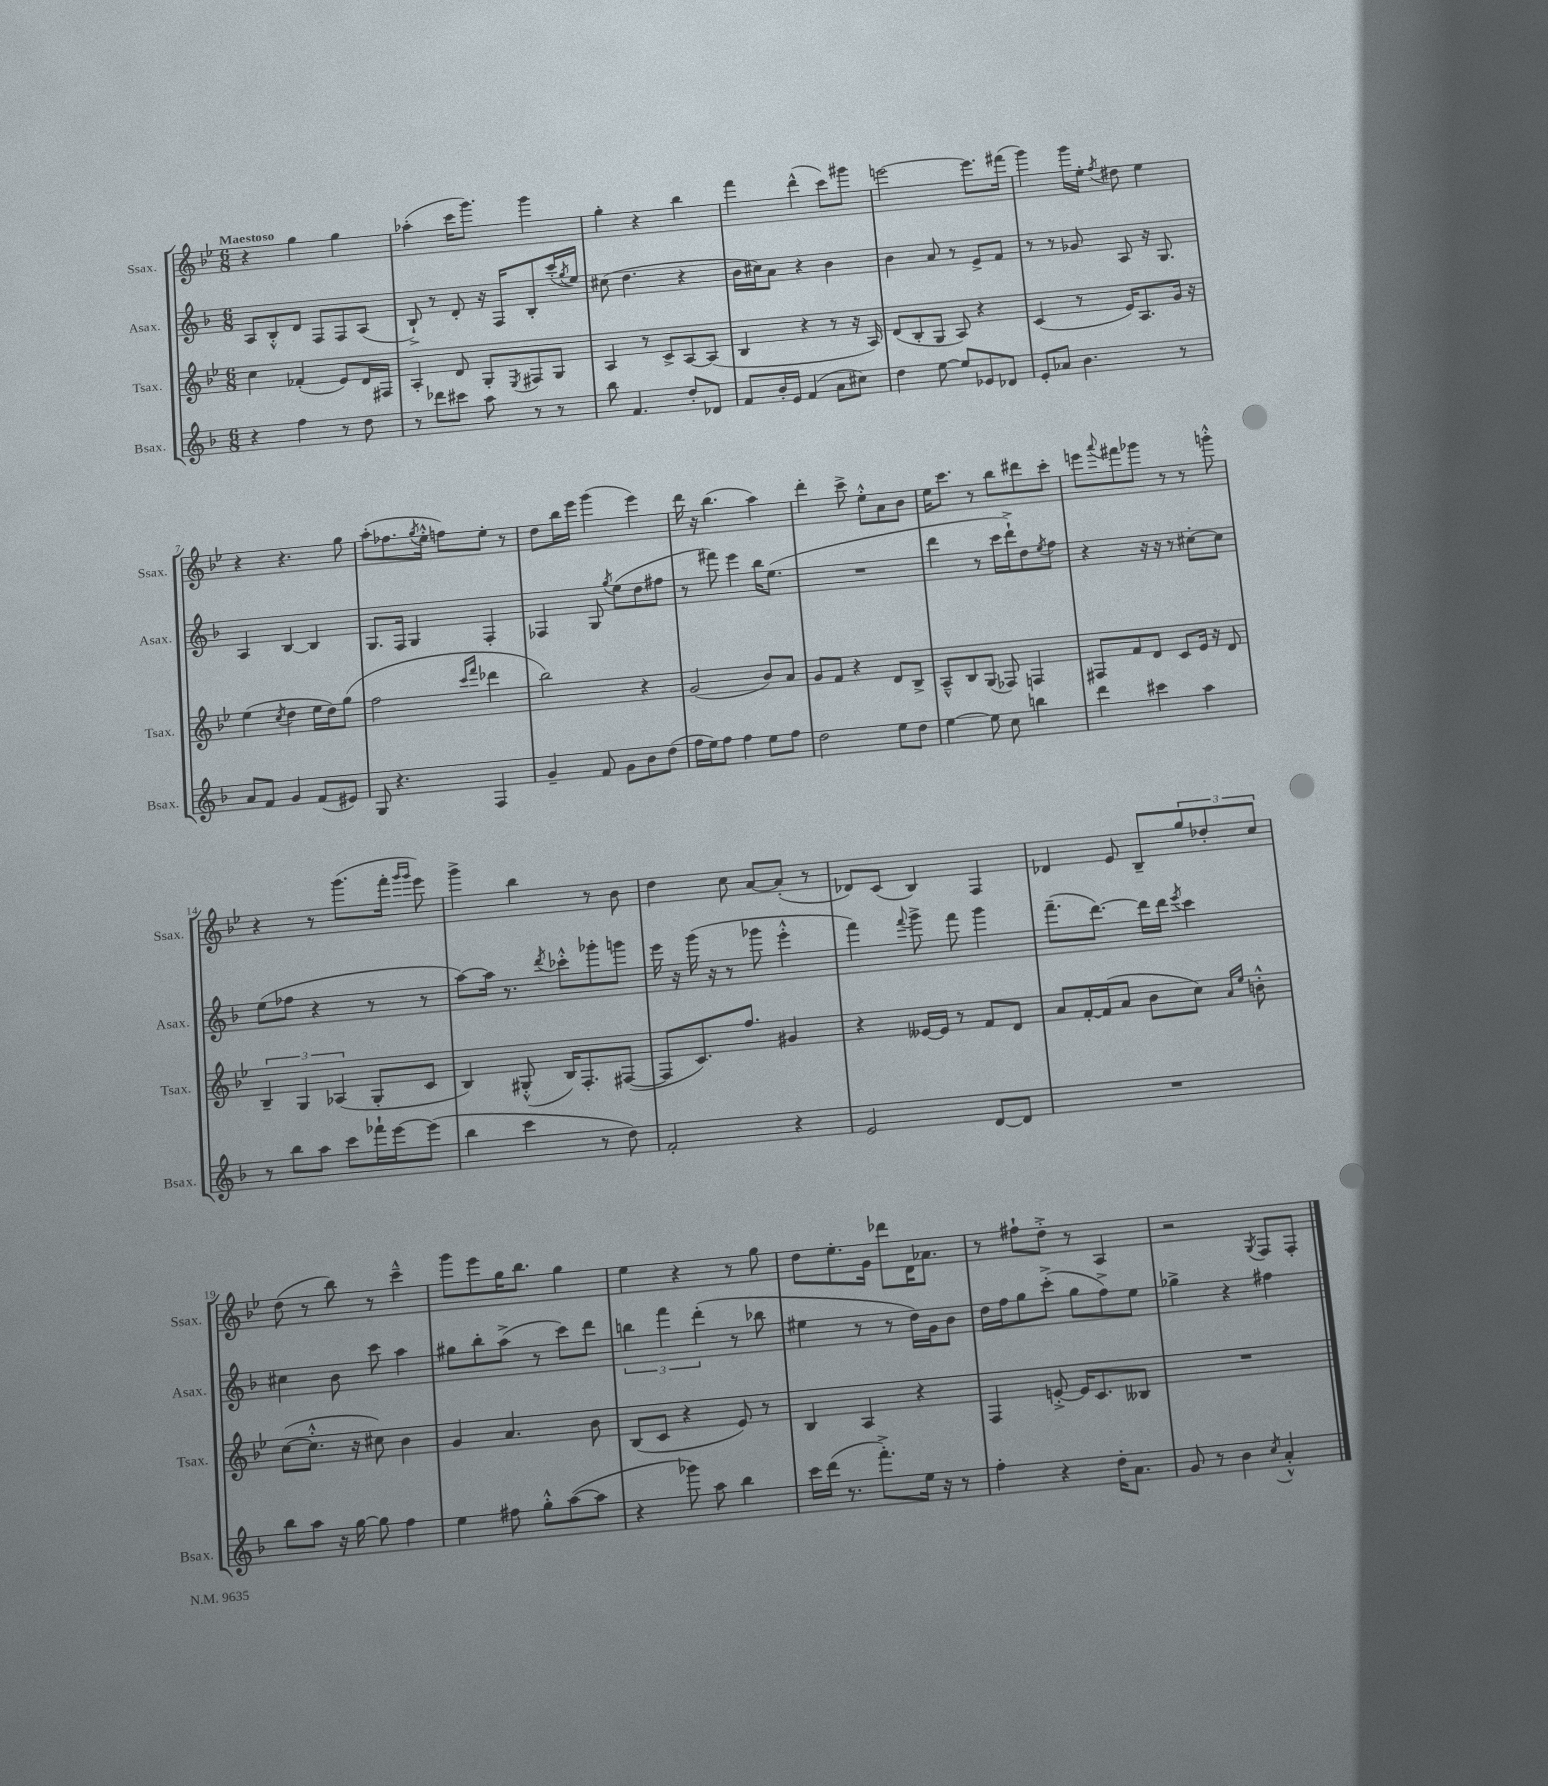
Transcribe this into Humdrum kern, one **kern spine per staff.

**kern	**kern	**kern	**kern
*staff4	*staff3	*staff2	*staff1
*clefG2	*clefG2	*clefG2	*clefG2
*k[b-]	*k[b-e-]	*k[b-]	*k[b-e-]
*M6/8	*M6/8	*M6/8	*M6/8
4r	4cc	8A	4r
.	.	8B-'^^	.
4ff	(4f-'	8d	4gg
.	.	8F	.
8r	8e-)	8F	4gg
8dd	16d	(8A	.
.	16F#	.	.
=	=	=	=
8r	4A'	8B-`^)	(4aa-'
8ddd-	.	8r	.
8ccc#	8d	8d'	16ccc
.	.	.	8.ggg)
8aa	8G'	16r	.
.	.	16F	.
.	8qE-	.	.
8r	8F#	8B-'	4ggg
8r	8G	(16ccc'	.
.	.	8qgg	.
.	.	16ee)	.
=	=	=	=
8bb-	4A	(8cc#	4gg'
4.f	.	4.dd	.
.	8r	.	4r
.	8c^	.	.
8dd'	[8A	4r	4bb-
8d-	(8A]	.	.
=	=	=	=
8f	4B-	16b-	4fff
.	.	16cc#)	.
16b-'	.	8a	.
16e	.	.	.
(4f	4r	4r	(4ddd^^
8a	8r	4b-	8ccc)
8cc#)	16r	.	8ggg#
.	16A)	.	.
=	=	=	=
4dd	(8d	4b-	[2eee
.	8B-'	.	.
[8ee	8G	8a	.
8ee]	8A)	8r	.
8e-	4r	8e^	8.eee]
8d-	.	8f	.
.	.	.	(16fff#
=	=	=	=
8e'	(4c	8r	4ggg)
8a-	.	8r	.
4.b-	8r	8g-	16ggg
.	.	.	16ee-'
.	.	.	8qff
.	16e-)	8A	8dd#
.	8.A	.	.
.	.	16r	4ee-
.	.	8.G	.
8r	16g	.	.
.	16r	.	.
=	=	=	=
8a	(4ee-	4A	4r
8f	.	.	.
.	8qcc	.	.
4g	4dd	[4B-	4.r
(8f	16ee-	4B-]	.
.	16dd)	.	.
8e#)	(8gg	.	8gg
=	=	=	=
8G	2ff	8.G	(8aa'
4.r	.	.	8.ff-
.	.	16F	.
.	.	4G	.
.	.	.	8qgg
.	.	.	16ee-'^^
.	.	.	8ff)
.	16qqccc	.	.
.	16qqfff	.	.
4F	4ddd-	4F'	8ee-'
.	.	.	8r
=	=	=	=
4g~	2bb-)	4F-	8dd
.	.	.	16bb-
.	.	.	16eee-
8f	.	8G	(4ggg
.	.	8qgg	.
8g	.	(8ee	.
8b-	4r	8dd	4eee-)
(8dd	.	8ff#	.
=	=	=	=
16ff	(2g	8r	16ddd
16ee)	.	.	16r
8ff	.	8fff#)	(4.bb-
4ff	.	4eee	.
8ee	8b-)	16bb-	4aa)
.	.	(8.ee	.
8ff	8a	.	.
=	=	=	=
2dd	8g	2.r	4ddd'
.	8f	.	.
.	4r	.	8ccc^
.	.	.	8ee-'^^
8ee	8d	.	8a
8dd	8B-^	.	8b-
=	=	=	=
[4ee	8A~^^	4ddd	16ee-
.	.	.	8.ccc
.	8B-	.	.
8ee]	(8G	8r	8r
8cc	8F-)	16ccc	8bb-
.	.	16ddd`^)	.
4bb	4F	8dd	8ddd#
.	.	8qee	.
.	.	8ff	8ccc'
=	=	=	=
4ddd	8F#	4r	8eee
.	.	.	8qqaaa
.	8f	.	8fff#
4ccc#	8d	16r	8ggg-
.	.	16r	.
.	8c	8r	8r
4aa	16e-	[8cc#'	8r
.	16r	.	.
.	8d	8cc#]	8ggg'^^
=	=	=	=
8r	6B-~	(8ee	4r
8bb-	.	8ff-	.
.	6G	.	.
8aa	.	4r	8r
.	(6A-	.	.
8ccc	.	.	(8.ggg
16fff-`	8G'	8r	.
[16eee	.	.	16fff'
.	.	.	16qqggg
.	.	.	16qqggg
(8eee]	8c	8r	8eee-)
=	=	=	=
4bb-	4B-)	[8aa)	4ggg^
.	.	16aa]	.
.	.	8.r	.
4ccc	(8G#'^^	.	4bb-
.	.	8qddd	.
.	16B-)	8ccc-'^^	.
.	8.F'	.	.
8r	.	8ggg-'	8r
8dd)	([8F#	8ggg	8b-
=	=	=	=
2f'	8F#]	16eee	4dd
.	.	16r	.
.	8.c)	(16ggg	.
.	.	16r	.
.	.	8r	8cc
.	8.ff	.	.
.	.	8ggg-	[8a
4r	4g#	4eee'^^	(8a']
.	.	.	8r
=	=	=	=
2e	4r	4fff)	8d-)
.	.	.	(8c
.	.	8qqfff	.
.	[16e--	8ggg^	4B-)
.	16e--]	.	.
.	8r	8fff	.
[8d	8f	4ggg	4F
8d]	8d	.	.
=	=	=	=
2.r	8a	(8.fff~	4d-
.	[16f'	.	.
.	(16f]	[8.ddd)	.
.	8a	.	8e-
.	8b-	16ddd]	8B-~
.	.	16ddd	.
.	.	8qeee	.
.	8cc)	4ccc	12gg
.	.	.	12dd-'
.	16qqa	.	.
.	16qqee-	.	.
.	8b'^^	.	.
.	.	.	12cc
=	=	=	=
8bb-	([8cc	4cc#	(8dd
8aa	8.cc'^^]	.	8r
16r	.	8b-	8bb-)
[16gg	16r	.	.
8gg]	8cc#)	8ccc	8r
4ff	4b-	4aa	4ccc~^^
=	=	=	=
4ee	4g	8gg#	8ggg
.	.	8bb-'	8eee-
8ff#	4.a	(8aa^	16gg
.	.	.	8.bb-
8gg'^^	.	8r	.
([8aa	.	8ccc)	4gg
8aa]	8b-	8ddd	.
=	=	=	=
4r	(8B-	6bb	4ee-
.	8c	.	.
.	.	6fff	.
8ggg-)	4r	.	4r
.	.	(6ddd'	.
8aa	.	.	.
4bb-	8e-)	8r	8r
.	8r	8bb-	8gg
=	=	=	=
16ccc	4B-	4ee#	8dd
(16ddd	.	.	.
8.r	.	.	8.ee-'
.	4A	8r	.
8.fff'^)	.	.	16g
.	.	8r	8ddd-
16ee	4r	16dd)	16d
16r	.	16g	8.a-
8r	.	8b-	.
=	=	=	=
4ff'	4F	16dd	8r
.	.	16ff	.
.	.	8gg	8ff#`
4r	[8e'^	(8ccc'^	8dd'^
.	16e]	8gg	8r
.	8.c	.	.
16dd'	.	8ff^)	4A
8.a	.	.	.
.	8B--	8ee	.
=	=	=	=
8g	2.r	4gg-^	2r
8r	.	.	.
4b-	.	4r	.
8qcc	.	.	8qG
4a'^^	.	4ff#	8F
.	.	.	8F'
==	==	==	==
*-	*-	*-	*-
